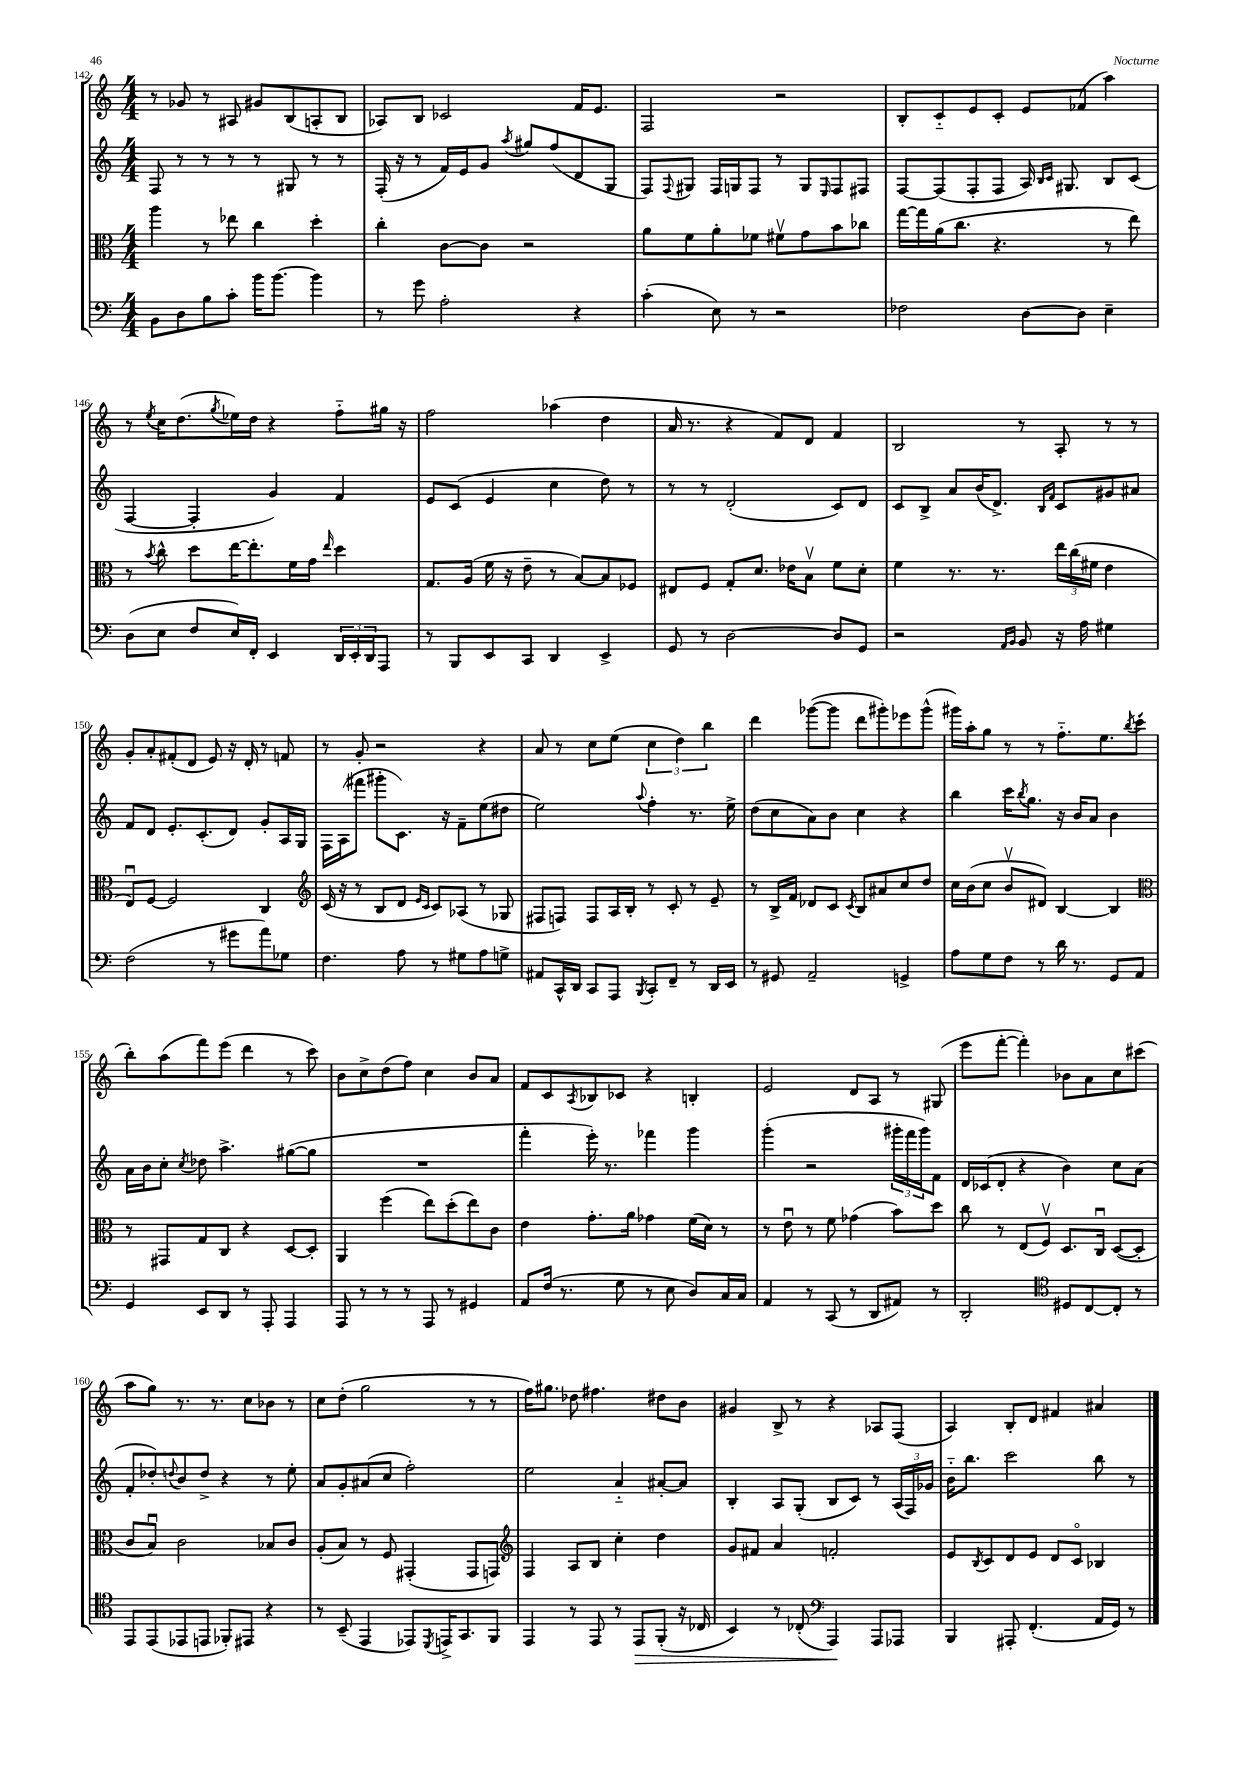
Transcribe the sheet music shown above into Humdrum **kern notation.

**kern	**dynam	**kern	**kern	**kern
*part4	*part4	*part3	*part2	*part1
*staff4	*staff4	*staff3	*staff2	*staff1
*clefF4	*	*clefC3	*clefG2	*clefG2
*k[]	*	*k[]	*k[]	*k[]
*M4/4	*	*M4/4	*M4/4	*M4/4
=142	=142	=142	=142	=142
8BB\L	.	4aa\	8F/	8r
8D\	.	.	8r	8g-X/
8B\	.	8r	8r	8r
8c'\J	.	8ee-X\	8r	8A#X/
16b\KL	.	4cc\	8r	8g#X/L
[8.b\J	.	.	.	.
.	.	.	8G#X/	(8B/
4b\]	.	4dd'\	8r	8An'/
.	.	.	8r	8B/J
=143	=143	=143	=143	=143
8r	.	4cc'\	(16F'/	8A-X/L)
.	.	.	16r	.
8g\	.	.	8r	8B/J
2A'\	.	[8c\L	16f/LL)	2c-X/
.	.	.	16e/J	.
.	.	8c\J]	8g/J	.
.	.	.	8qaa/	.
.	.	2r	8gg#X/L	.
.	.	.	(8ff/	.
4r	.	.	8d/	16f/KL
.	.	.	.	8.e/J
.	.	.	8G/J	.
=144	=144	=144	=144	=144
(4c'\	.	8a\L	8F/L)	2F/
.	.	.	8qqF/	.
.	.	8f\	8G#X/J	.
8E\)	.	8a'\	16F/LL	.
.	.	.	16Gn/J	.
8r	.	8f-X\J	8F/J	.
2r	.	8f#Xv\L	8r	2r
.	.	8g\	8G/L	.
.	.	.	16qqE/	.
.	.	8b\	8F/	.
.	.	8cc-X\J	8F#X/J	.
=145	=145	=145	=145	=145
2F-X\	.	[16gg\LL	[8F/L	8B'/L
.	.	16gg\]	.	.
.	.	(16a\J	(8F/]	8c/
.	.	8.cc\J	.	.
.	.	.	8F'/	8e/
.	.	4.r	8F/J	8c'/J
[8D\L	.	.	16A/)	8e/L
.	.	.	16qqB/LL	.
.	.	.	16qqc/JJ	.
.	.	.	8.G#X/	.
8D\J]	.	.	.	(8f-X/J
4E~\	.	8r	8B/L	4aa\)
.	.	8ee\)	(8c/J	.
!!LO:LB:g=z
=146	=146	=146	=146	=146
(8D\L	.	8r	[4F/	8r
.	.	8qb/	.	8qee/
8E\J	.	8cc^^\	.	16cc\KL
.	.	.	.	(8.dd\
8F/L	.	8dd\L	4F'/]	.
.	.	.	.	8qgg/
16E/L)	.	[16ee\K	.	16ee-X\L)
16FF'/JJ	.	8.ee'\]	.	16dd\JJ
4EE/	.	.	4g/)	4r
.	.	16f\L	.	.
.	.	16g\JJ	.	.
.	.	16qqee/	.	.
24DD/LL	.	4dd\	4f/	8ff\L
24EE'/	.	.	.	.
24DD/J	.	.	.	.
8AAA/J	.	.	.	16gg#X\Jk
.	.	.	.	16r
=147	=147	=147	=147	=147
8r	.	8.G/L	8e/L	2ff\
8BBB/L	.	.	(8c/J	.
.	.	(16A/Jk	.	.
8EE/	.	16f\	4e/	.
.	.	16r	.	.
8CC/J	.	8e~\	.	.
4DD/	.	8r	4cc\	(4aa-X\
.	.	[8B/L)	.	.
4EE^/	.	8B/]	8dd\)	4dd\
.	.	8F-X/J	8r	.
=148	=148	=148	=148	=148
8GG/	.	8E#X/L	8r	16a/
.	.	.	.	8.r
8r	.	8F/J	8r	.
[2D\	.	8G'/L	(2d'/	4r
.	.	8.d/J	.	.
.	.	.	.	8f/L)
.	.	16e-X\KL	.	.
.	.	8Bv\J	.	8d/J
8D/L]	.	8f\L	8c/L)	4f/
8GG/J	.	8d'\J	8d/J	.
=149	=149	=149	=149	=149
2r	.	4f\	8c/L	2B/
.	.	.	8B^/J	.
.	.	8.r	8a/L	.
.	.	.	(16b/K	.
.	.	8.r	8.d^/J)	.
16qqAA/LL	.	.	.	.
16qqBB/JJ	.	.	.	.
8BB/	.	.	.	8r
.	.	.	16qqB/LL	.
.	.	.	16qqf/JJ	.
16r	.	24ee\LL	8c/L	8A'/
.	.	(24cc\	.	.
16A\	.	.	.	.
.	.	24f#X\JJ	.	.
4G#X\	.	4e\	8g#X/	8r
.	.	.	8a#X/J	8r
!!LO:LB:g=z
=150	=150	=150	=150	=150
(2F\	.	8Eu/L)	8f/L	8g'/L
.	.	[8F/J	8d/J	8a'/
.	.	2F/]	8.e'/L	(8f#X'/
.	.	.	.	8d/J
.	.	.	(8.c'/	.
8r	.	.	.	8e/)
8g#X\L	.	.	8d/J)	16r
.	.	.	.	16d'/
8a\)	.	4C/	8g'/L	8r
8G-X\J	.	.	16A/L	8fn/
.	.	.	16G/JJ	.
=151	=151	=151	=151	=151
*	*	*clefG2	*	*
4.F\	.	(16c/	16F\LL	8r
.	.	16r	(16A\J	.
.	.	8r	8fff#X\J	8g'/
.	.	8B/L	8ggg#X'\L	2r
8A\	.	8d/J	8.c\J)	.
.	.	16qqe/LL	.	.
.	.	16qqc/JJ	.	.
8r	.	8c/L)	.	.
.	.	.	16r	.
8G#X\L	.	(8A-X/J	8f~\L	.
8A\	.	8r	(8ee\	4r
8Gn^\J	.	8G-X/	8dd#X\J	.
=152	=152	=152	=152	=152
8AA#X/L	.	8F#X/L	2ee\)	8a/
16CC^^/L	.	8Fn/J)	.	8r
16DD/JJ	.	.	.	.
8CC/L	.	8F/L	.	8cc\L
8AAA/J	.	16A/L	.	(8ee\J
.	.	16B'/JJ	.	.
8qBBB/	.	.	8qqaa/	.
8CC'/L	.	8r	4ff'\	6cc\
8FF~/J	.	8c'/	.	.
.	.	.	.	6dd\)
8r	.	8r	8.r	.
.	.	.	.	6bb\
16DD/LL	.	8e~/	.	.
16EE/JJ	.	.	16ee^\	.
=153	=153	=153	=153	=153
8r	.	8r	(8dd\L	4ddd\
8GG#X/	.	16B^/LL	8cc\	.
.	.	16f/JJ	.	.
2AA~/	.	8d-X/L	8a\)	([8ggg-X\L
.	.	8c/J	8b\J	8ggg-\J]
.	.	8qc/	.	.
.	.	8B/L	4cc\	8ddd\L
.	.	8a#X/	.	8ggg#X'\)
4GGn^/	.	8cc/	4r	8eee-X\
.	.	8dd/J	.	(8ggg#^^\J
=154	=154	=154	=154	=154
8A\L	.	16cc\LL	4bb\	16ggg#X\LL)
.	.	(16b\J	.	16aa'\J
8G\	.	8cc\J	.	8gg\J
8F\J	.	8bv/L	16ccc\KL	8r
.	.	.	8qbb/	.
.	.	.	8.gg\J	.
8r	.	8d#X/J)	.	8r
16d\	.	[4B/	16r	8.ff\L
8.r	.	.	16b/KL	.
.	.	.	8a/J	.
.	.	.	.	8.ee\
8GG/L	.	4B/]	4b\	.
.	.	.	.	8qbb/
8AA/J	.	.	.	(8ccc'\J
!!LO:LB:g=z
=155	=155	=155	=155	=155
*	*	*clefC3	*	*
4GG/	.	8r	16a\LL	8bb'\L)
.	.	.	16b\J	.
.	.	8GG#X/L	8cc'\J	(8aa\
.	.	.	8qcc/	.
8EE/L	.	8G/	8dd-X\	8fff\)
8DD/J	.	8C/J	4.aa^\	(8eee\J
8r	.	4r	.	4ddd\
8AAA'/	.	.	.	.
4AAA/	.	[8D/L	([8gg#X\L	8r
.	.	8D'/J]	8gg#\J]	8ccc\)
=156	=156	=156	=156	=156
8AAA/	.	4AA/	1r	8b\L
8r	.	.	.	8cc^\
8r	.	(4ff\	.	(8dd\
8r	.	.	.	8ff\J)
8AAA/	.	8ee\L)	.	4cc\
8r	.	(8dd'\	.	.
4GG#X/	.	8ee\)	.	8b/L
.	.	8c\J	.	8a/J
=157	=157	=157	=157	=157
8AA/L	.	4e\	4fff'\	8f/L
(16F/Jk	.	.	.	8c/
8.r	.	.	.	.
.	.	.	.	8qA/
.	.	8.g'\L	16eee'\)	8B-X/
.	.	.	8.r	.
8G\	.	.	.	8c-X/J
.	.	16a\Jk	.	.
8r	.	4g-X\	4fff-X\	4r
8E\	.	.	.	.
8D/L)	.	(16f\LL	4ggg\	4Bn'/
.	.	16d\JJ)	.	.
16C/L	.	8r	.	.
16C/JJ	.	.	.	.
=158	=158	=158	=158	=158
4AA/	.	8r	(4ggg'\	2e/
.	.	8eu\	.	.
8r	.	8r	2r	.
(8CC/	.	8f\	.	.
8r	.	(4g-X\	.	8d/L
8DD/L	.	.	.	8A/J
8AA#X/J)	.	8b\L)	24ggg#X'\LL	8r
.	.	.	24fff\	.
.	.	.	24ggg#\J)	.
8r	.	8dd\J	8f\J	(8G#X/
=159	=159	=159	=159	=159
2DD'/	.	8cc\	16d/LL	8eee\L
.	.	.	(16c-X/J	.
.	.	8r	8d'/J	[8fff'\J
.	.	(8E/L	4r	4fff'\])
.	.	8Fv/J)	.	.
*clefC4	*	*	*	*
8D#X/L	.	8.D/L	4b\)	8b-X\L
[8C/	.	.	.	8a\
.	.	16Cu/Jk	.	.
8C'/J]	.	([8D/L	8cc\L	8cc\
8r	.	8D'/J]	(8a\J	(8ccc#X\J
!!LO:LB:g=z
=160	=160	=160	=160	=160
8EE/L	.	8c/L	8f'/L	8aa\L
(8EE/	.	8Bu/J)	8dd-X'/)	8gg\J)
.	.	.	8qqddn/	.
8EE-X/	.	2c\	8b/	8.r
8EEn/J	.	.	8dd^/J	.
.	.	.	.	8.r
8FF-X'/L)	.	.	4r	.
8EE#X/J	.	.	.	8cc\L
4r	.	8B-X/L	8r	8b-X\J
.	.	8c/J	8ee'\	8r
=161	=161	=161	=161	=161
8r	.	(8A'/L	8a/L	8cc\L
(8BB~/	.	8B/J)	8g'/	(8dd'\J
4EE/	.	8r	(8a#X/	2gg\
.	.	8F/	8cc/J	.
8EE-X/L)	.	(4GG#X'/	2ff'\)	.
8qDD/	.	.	.	.
16EEn^/K	.	.	.	.
8.GG/	.	.	.	.
.	.	8GG#/L	.	8r
8FF/J	.	8GGn/J)	.	8r
=162	=162	=162	=162	=162
*	*	*clefG2	*	*
4EE/	.	4F/	2ee\	16ff\KL)
.	.	.	.	8.gg#X\J
8r	.	8A/L	.	8dd-X\
8EE/	.	8B/J	.	4.ff#X\
8r	.	4cc'\	4a/	.
!	!LO:HP:b	!	!	!
8EE/L	>	.	.	.
(8FF'/J	.	4dd\	[8a#X'/L	8dd#X\L
16r	.	.	8a#/J]	8b\J
16C-X/	.	.	.	.
=163	=163	=163	=163	=163
4BB/)	.	8g/L	4B'/	4g#X/
.	.	8f#X/J	.	.
8r	.	4a/	8A/L	8B^/
(8C-X'/	.	.	(8G'/J	8r
*clefF4	*	*	*	*
4AAA/)	.	2fn'/	8B/L	4r
.	.	.	8c/J)	.
8AAA/L	]	.	8r	8A-X/L
8AAA-X/J	.	.	(24A/LL	(8F/J
.	.	.	24F/)	.
.	.	.	24g-X/JJ	.
=164	=164	=164	=164	=164
4BBB/	.	8e/L	16b\KL	4A/)
.	.	.	8.bb\J	.
.	.	8qB/	.	.
.	.	8c/	.	.
8AAA#X'/	.	8d/	2ccc\	8B'/L
(4.FF'/	.	8e/J	.	8d/J
.	.	8d/L	.	4f#X/
.	.	8c/J	.	.
16AA/LL	.	4B-X/	8bb\	4a#X/
16GG/JJ)	.	.	.	.
8r	.	.	8r	.
==	==	==	==	==
*-	*-	*-	*-	*-
